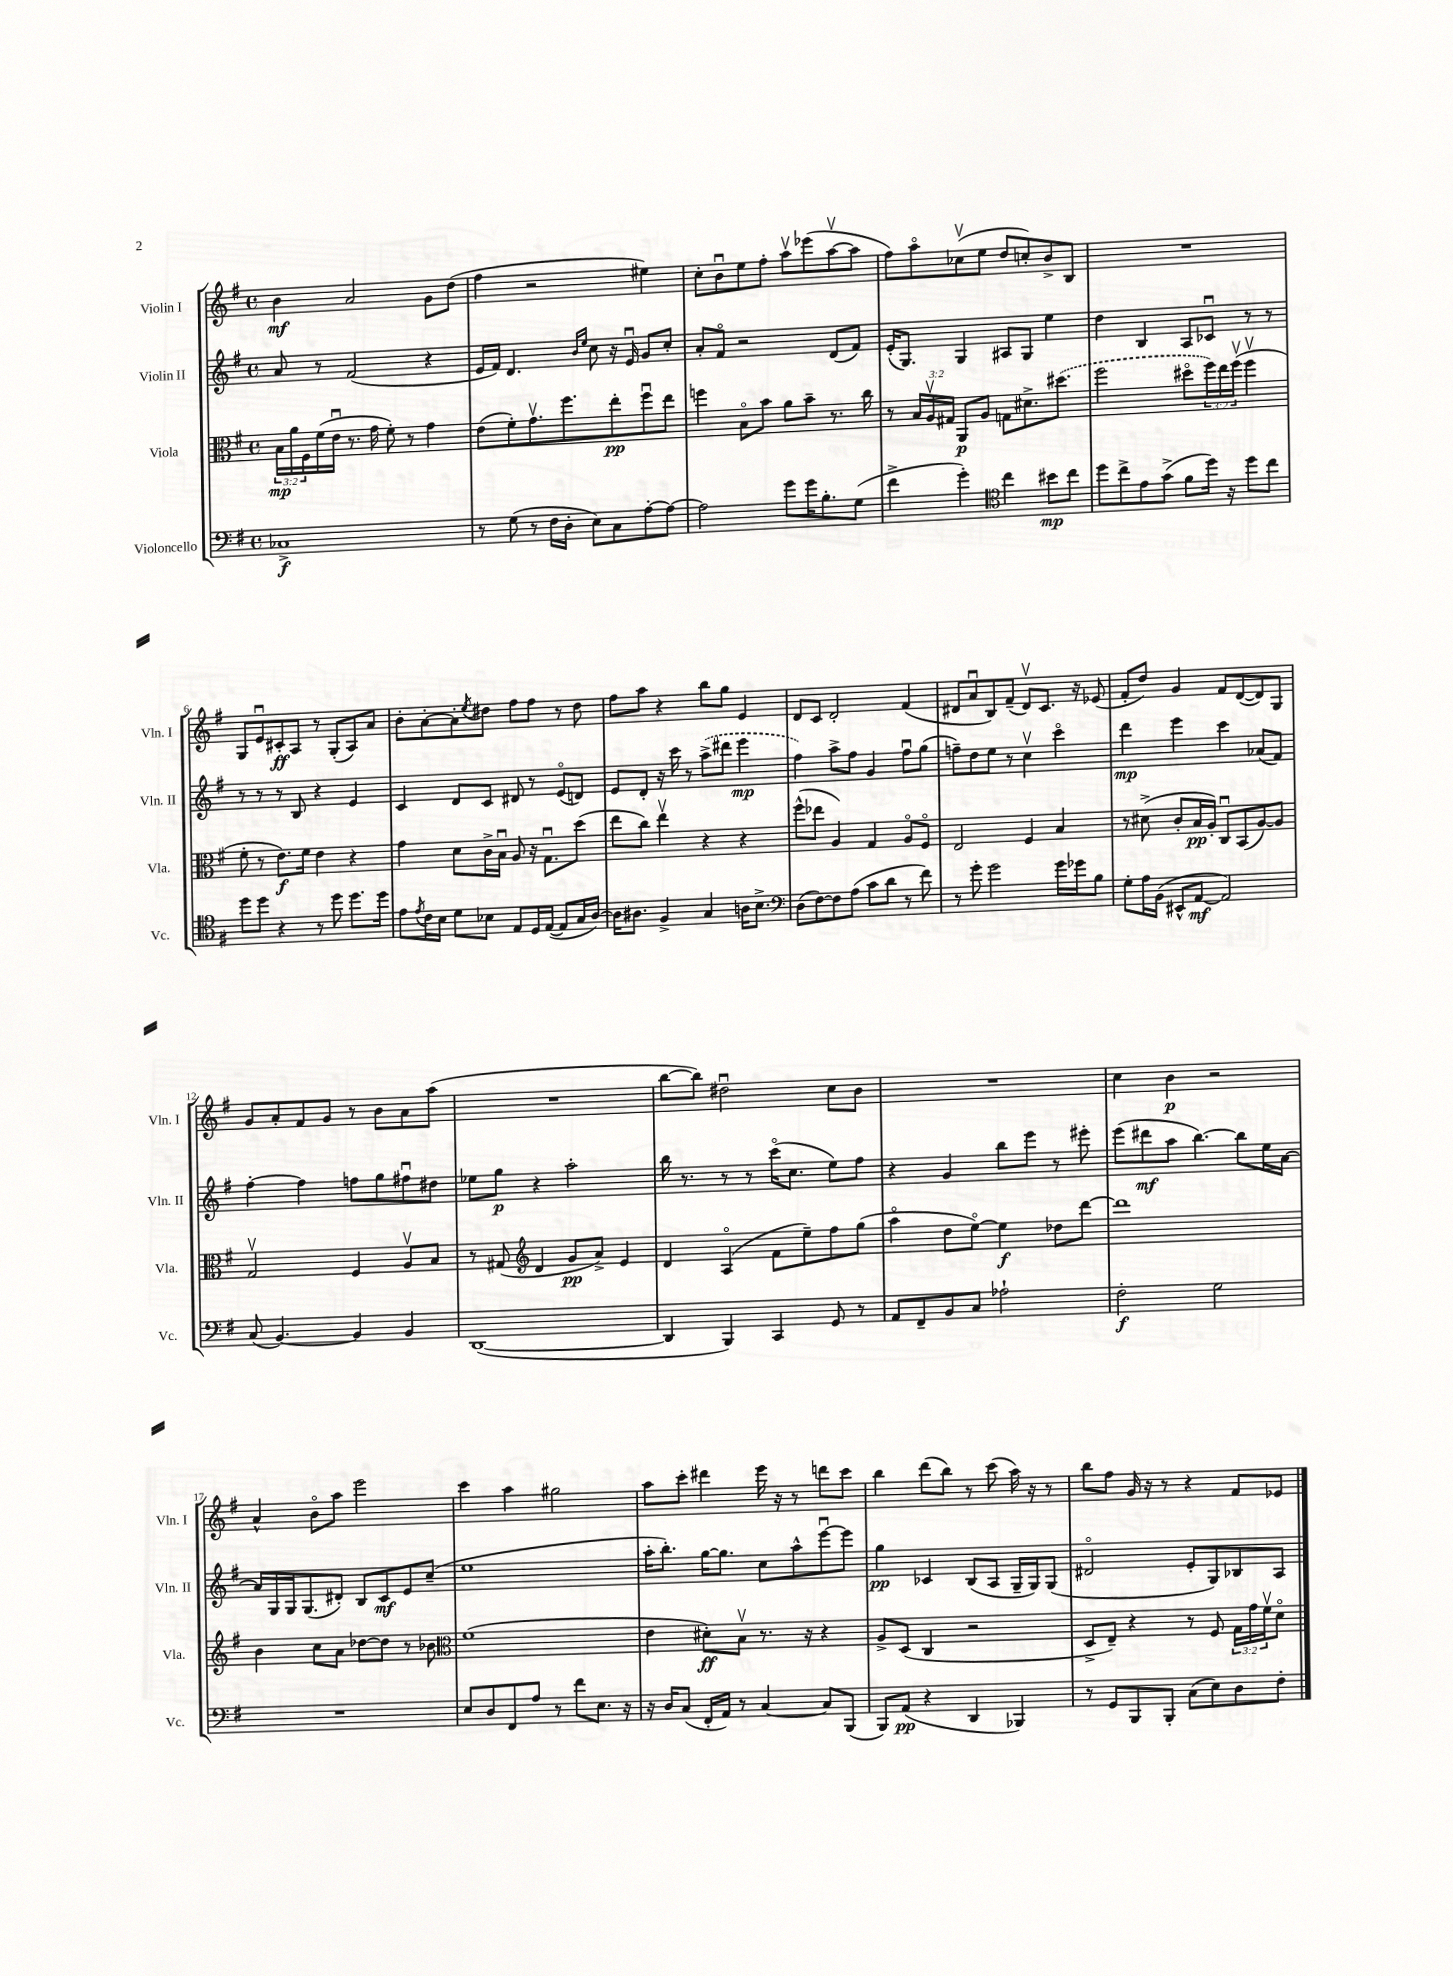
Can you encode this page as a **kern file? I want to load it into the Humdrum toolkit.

**kern	**dynam	**kern	**dynam	**kern	**dynam	**kern	**dynam
*part4	*part4	*part3	*part3	*part2	*part2	*part1	*part1
*staff4	*staff4	*staff3	*staff3	*staff2	*staff2	*staff1	*staff1
*I"Violoncello	*	*I"Viola	*	*I"Violin II	*	*I"Violin I	*
*I'Vc.	*	*I'Vla.	*	*I'Vln. II	*	*I'Vln. I	*
*clefF4	*	*clefC3	*	*clefG2	*	*clefG2	*
*k[f#]	*	*k[f#]	*	*k[f#]	*	*k[f#]	*
*M4/4	*	*M4/4	*	*M4/4	*	*M4/4	*
*met(c)	*	*met(c)	*	*met(c)	*	*met(c)	*
=1	=1	=1	=1	=1	=1	=1	=1
1C-X^	f	24B\LL	mp	8a/	.	4b\	mf
.	.	24a\	.	.	.	.	.
.	.	24F#\	.	.	.	.	.
.	.	(16f#\	.	8r	.	.	.
.	.	16eu\JJ	.	.	.	.	.
.	.	8.r	.	(2f#/	.	2a/	.
.	.	16g\	.	.	.	.	.
.	.	8f#'\)	.	.	.	.	.
.	.	8r	.	.	.	.	.
.	.	4g\	.	4r	.	8g\L	.
.	.	.	.	.	.	(8dd\J	.
=2	=2	=2	=2	=2	=2	=2	=2
8r	.	(8e\L	.	16e/LL	.	4ff#\	.
.	.	.	.	16f#/JJ)	.	.	.
(8G\	.	8f#'\)	.	4.d/	.	.	.
8r	.	8.gv\	.	.	.	2r	.
16F#\LL	.	.	.	.	.	.	.
16D'\JJ	.	8.ff#\	.	.	.	.	.
.	.	.	.	16qqb/LL	.	.	.
.	.	.	.	16qqee/JJ	.	.	.
8E\L)	.	.	.	8cc\	.	.	.
8C\	.	8ee'\	pp	16r	.	.	.
.	.	.	.	16eu/	.	.	.
[8A'\	.	8ff#u\	.	8g/L	.	4ee#X\)	.
8A\J_	.	8ee\J	.	8cc'/J	.	.	.
=3	=3	=3	=3	=3	=3	=3	=3
2A\]	.	4ffn\	.	8a'/L	.	8cc'\L	.
.	.	.	.	8f#/J	.	8bu\	.
.	.	8B\L	.	2r	.	8ee\	.
.	.	8b\J	.	.	.	8ff#'\J	.
8g\L	.	8a\L	.	.	.	8aav\L	.
16g\K	.	8b~\J	.	.	.	(8eee-X\	.
8.B'\	.	.	.	.	.	.	.
.	.	8.r	.	(8d/L	.	[8aav\	.
(8G\J	.	.	.	8f#/J)	.	8aa\J]	.
.	.	16cc\	.	.	.	.	.
=4	=4	=4	=4	=4	=4	=4	=4
4f#^\	.	8r	.	(16e'/KL	.	8ff#\L)	.
.	.	.	.	8.G/J)	.	.	.
.	.	24B/LL	.	.	.	8aa\	.
.	.	24Av/	.	.	.	.	.
.	.	24G#X/JJ	.	.	.	.	.
4g'\)	.	8AA/L	p	4G/	.	(8cc-Xv\	.
.	.	8A/J	.	.	.	8ee\J	.
*clefC4	*	*	*	*	*	*	*
4cc\	.	8Gn\L	.	8A#X/L	.	8dd/L	.
.	.	8.d#X^\	.	8G/J	.	8ccn'/)	.
8b#X\L	mp	.	.	4ee\	.	8b^/	.
.	.	(8.dd#X\J	.	.	.	.	.
8cc\J	.	.	.	.	.	8B/J	.
=5	=5	=5	=5	=5	=5	=5	=5
8dd\L	.	2ff#\	.	4dd\	.	1r	.
8cc^\	.	.	.	.	.	.	.
8e\	.	.	.	4B/	.	.	.
(8g^\J	.	.	.	.	.	.	.
8f#\L	.	8dd#X\L	.	8A/L	.	.	.
16dd\Jk)	.	24ff#\L)	.	8c-Xu/J	.	.	.
.	.	24ee\	.	.	.	.	.
16r	.	.	.	.	.	.	.
.	.	(24ff#v\JJ	.	.	.	.	.
8dd\L	.	4ff#v\	.	8r	.	.	.
8cc\J	.	.	.	8r	.	.	.
!!LO:LB:g=z
=6	=6	=6	=6	=6	=6	=6	=6
8dd\L	.	8f#'\	.	8r	.	8G/L	.
8dd\J	.	8r	.	8r	.	8eu/	.
4r	.	8.e\L)	f	8r	.	8c#X'/	ff
.	.	.	.	8B/	.	8A/J	.
.	.	16f#\Jk	.	.	.	.	.
8r	.	4e\	.	4r	.	8r	.
8dd\	.	.	.	.	.	(8G'/L	.
8.dd\L	.	4r	.	4e/	.	8A/)	.
.	.	.	.	.	.	8a/J	.
16dd\Jk	.	.	.	.	.	.	.
=7	=7	=7	=7	=7	=7	=7	=7
8e\L	.	4g\	.	4c/	.	8b'\L	.
8qe/	.	.	.	.	.	.	.
16c\L	.	.	.	.	.	[8a'\	.
16B\JJ	.	.	.	.	.	.	.
8d\L	.	8d\L	.	8d/L	.	8a'\]	.
.	.	.	.	.	.	8qee/	.
8B-X\J	.	16c^\L	.	8c/J	.	8dd#X\J	.
.	.	16Bu\JJ	.	.	.	.	.
8E/L	.	8A/	.	8d#X/	.	8ff#\L	.
16D/L	.	16r	.	8r	.	8ff#\J	.
([16E/JJ	.	8.Gu\L	.	.	.	.	.
8E/L]	.	.	.	(8e/L	.	8r	.
16G/L	.	(8dd\J	.	8dn/J)	.	8dd#\	.
[16A/JJ)	.	.	.	.	.	.	.
=8	=8	=8	=8	=8	=8	=8	=8
16A\KL]	.	8ee\L	.	8e/L	.	8ff#\L	.
8.A#X\J	.	.	.	.	.	.	.
.	.	8cc\J)	.	8d'/J	.	8aa\J	.
4F#^/	.	4eev\	.	16r	.	4r	.
.	.	.	.	16ccc\	.	.	.
.	.	.	.	8r	.	.	.
4G/	.	4r	.	(8aa^\L	.	8bb\L	.
.	.	.	.	8ddd#X\J	.	8gg\J	.
16An\KL	.	4r	.	4eee\	mp	4e/	.
8.B^\J	.	.	.	.	.	.	.
=9	=9	=9	=9	=9	=9	=9	=9
*clefF4	*	*	*	*	*	*	*
(8D\L	.	(8ff#^^\L	.	4ff#\)	.	8d/L	.
[8F#\)	.	8ee-X\J	.	.	.	8c/J	.
8F#\]	.	4A/)	.	8aa^\L	.	2d'/	.
(8A\J	.	.	.	8ff#\J	.	.	.
8c\L	.	4G/	.	4g/	.	.	.
8d\J	.	.	.	.	.	.	.
8r	.	8A/L	.	8ff#u\L	.	(4f#/	.
8f#\)	.	8F#/J	.	(8gg\J	.	.	.
=10	=10	=10	=10	=10	=10	=10	=10
8r	.	2E/	.	8ffn~\L)	.	8d#X/L	.
8g'\	.	.	.	8dd\	.	8au/	.
2g\	.	.	.	8ee\J	.	8B/)	.
.	.	.	.	8r	.	(8f#~/J	.
.	.	4F#/	.	4ccv\	.	8d#v/L)	.
.	.	.	.	.	.	8.c/J	.
16g\LL	.	4B/	.	4ccc\	.	.	.
16g-X\J	.	.	.	.	.	16r	.
8B\J	.	.	.	.	.	(8e-X/	.
=11	=11	=11	=11	=11	=11	=11	=11
8G'\L	.	8r	.	4ddd\	mp	8f#'/L	.
16A\L	.	(8d#X^\	.	.	.	8dd/J)	.
(16BB\JJ	.	.	.	.	.	.	.
8EE#X^^/L	.	8c'/L	.	4eee\	.	4g/	.
[8AA/J	mf	16B/L	pp	.	.	.	.
.	.	16A'/JJ)	.	.	.	.	.
2AA/])	.	8Cu/L	.	4ccc\	.	8f#/L	.
.	.	(8BB/	.	.	.	([8d/	.
.	.	[8A/)	.	(8a-X/L	.	8d/])	.
.	.	8A/J]	.	8f#/J)	.	8G/J	.
!!LO:LB:g=z
=12	=12	=12	=12	=12	=12	=12	=12
(8C/	.	2Gv/	.	[4ff#'\	.	8g/L	.
[4.BB/)	.	.	.	.	.	8a'/	.
.	.	.	.	4ff#\]	.	8f#/	.
.	.	.	.	.	.	8g/J	.
4BB/]	.	4F#/	.	8ffn\L	.	8r	.
.	.	.	.	8gg\	.	8b\L	.
4BB/	.	8Av/L	.	8ff#Xu\	.	8a\	.
.	.	8B/J	.	8dd#X\J	.	(8aa\J	.
=13	=13	=13	=13	=13	=13	=13	=13
([1DD	.	8r	.	8ee-X\L	.	1r	.
.	.	(8G#X/	.	8gg\J	p	.	.
*	*	*clefG2	*	*	*	*	*
.	.	4d/	.	4r	.	.	.
.	.	8g/L	pp	2aa'\	.	.	.
.	.	8a^/J)	.	.	.	.	.
.	.	4e/	.	.	.	.	.
=14	=14	=14	=14	=14	=14	=14	=14
4DD/]	.	4d/	.	16bb\	.	[8bb\L	.
.	.	.	.	8.r	.	.	.
.	.	.	.	.	.	8bb\J])	.
4BBB/)	.	(4A/	.	8r	.	2dd#Xu\	.
.	.	.	.	8r	.	.	.
4CC/	.	8f#\L	.	(16ccc\KL	.	.	.
.	.	.	.	8.cc\J	.	.	.
.	.	8ee~\)	.	.	.	.	.
8GG/	.	8ff#\	.	8ee\L)	.	8cc\L	.
8r	.	(8gg\J	.	8ff#\J	.	8b\J	.
=15	=15	=15	=15	=15	=15	=15	=15
8AA/L	.	4aa\	.	4r	.	1r	.
8FF#~/	.	.	.	.	.	.	.
8BB/	.	8dd\L	.	4g/	.	.	.
8C/J	.	[8ee\J)	.	.	.	.	.
2A-X`\	.	4ee\]	f	8bb\L	.	.	.
.	.	.	.	8eee\J	.	.	.
.	.	8dd-X\L	.	8r	.	.	.
.	.	[8ddd\J	.	8eee#X'\	.	.	.
=16	=16	=16	=16	=16	=16	=16	=16
2F#'\	f	1ddd]	.	(8eee\L	.	4cc\	.
.	.	.	.	8ddd#X\	mf	.	.
.	.	.	.	8aa\J	.	4b\	p
.	.	.	.	[4.bb\)	.	.	.
2G\	.	.	.	.	.	2r	.
.	.	.	.	8bb\L]	.	.	.
.	.	.	.	16ee\L	.	.	.
.	.	.	.	[16a\JJ	.	.	.
!!LO:LB:g=z
=17	=17	=17	=17	=17	=17	=17	=17
1r	.	4b\	.	16a/LL]	.	4a^^/	.
.	.	.	.	16G/	.	.	.
.	.	.	.	16G/J	.	.	.
.	.	.	.	(8.G/	.	.	.
.	.	8cc\L	.	.	.	8b\L	.
.	.	8a\J	.	8d#X'/J)	.	8aa\J	.
.	.	[8dd-X\L	.	8B/L	.	2eee\	.
.	.	8dd-\J]	.	8c/	mf	.	.
.	.	8r	.	8e/	.	.	.
.	.	8b-X\	.	(8cc~/J	.	.	.
=18	=18	=18	=18	=18	=18	=18	=18
*	*	*clefC3	*	*	*	*	*
8E/L	.	(1f#	.	1ee	.	4ccc\	.
8D/	.	.	.	.	.	.	.
8FF#/	.	.	.	.	.	4aa\	.
8A/J	.	.	.	.	.	.	.
8r	.	.	.	.	.	2gg#X\	.
8f#\L	.	.	.	.	.	.	.
8.E\J	.	.	.	.	.	.	.
16r	.	.	.	.	.	.	.
=19	=19	=19	=19	=19	=19	=19	=19
16r	.	4e\	.	16aa'\KL	.	8aa\L	.
16D/KL	.	.	.	8.bb'\J)	.	.	.
(8C/J	.	.	.	.	.	8ccc'\J	.
16FF#'/LL	.	8d#X'\L)	ff	[16gg\KL	.	4ddd#X\	.
16AA/JJ)	.	.	.	8.gg\J]	.	.	.
8r	.	8Bv\J	.	.	.	.	.
[4C/	.	8.r	.	8cc\L	.	16eee\	.
.	.	.	.	.	.	16r	.
.	.	.	.	8aa^^\	.	8r	.
.	.	16r	.	.	.	.	.
8C/L]	.	4r	.	[8eeeu\	.	8dddn\L	.
(8BBB/J	.	.	.	8eee\J]	.	8ccc\J	.
=20	=20	=20	=20	=20	=20	=20	=20
8BBB/L)	.	8A^/L	.	4gg\	pp	4bb\	.
(8AA/J	pp	(8D/J	.	.	.	.	.
4r	.	4C/	.	4c-X/	.	(8ddd\L	.
.	.	.	.	.	.	8bb\J)	.
4DD/	.	2r	.	(8B/L	.	8r	.
.	.	.	.	8A/J	.	(8ccc\	.
4BBB-X/)	.	.	.	16G~/LL	.	16aa\)	.
.	.	.	.	16G/J)	.	16r	.
.	.	.	.	(8G/J	.	8r	.
=21	=21	=21	=21	=21	=21	=21	=21
8r	.	8D^/L	.	2d#X/	.	8bb\L	.
8GG/L	.	8E~/J)	.	.	.	8ff#\J	.
8BBB/	.	4r	.	.	.	16g/	.
.	.	.	.	.	.	16r	.
8BBB'/J	.	.	.	.	.	8r	.
(8C\L	.	8r	.	8e'/L	.	4r	.
8E\)	.	8F#/	.	8G/)	.	.	.
8D\	.	24G\LL	.	8B-X/	.	8f#/L	.
.	.	24g\	.	.	.	.	.
.	.	24f#v\J	.	.	.	.	.
8F#'\J	.	8d\J	.	8A/J	.	8e-X/J	.
==	==	==	==	==	==	==	==
*-	*-	*-	*-	*-	*-	*-	*-
